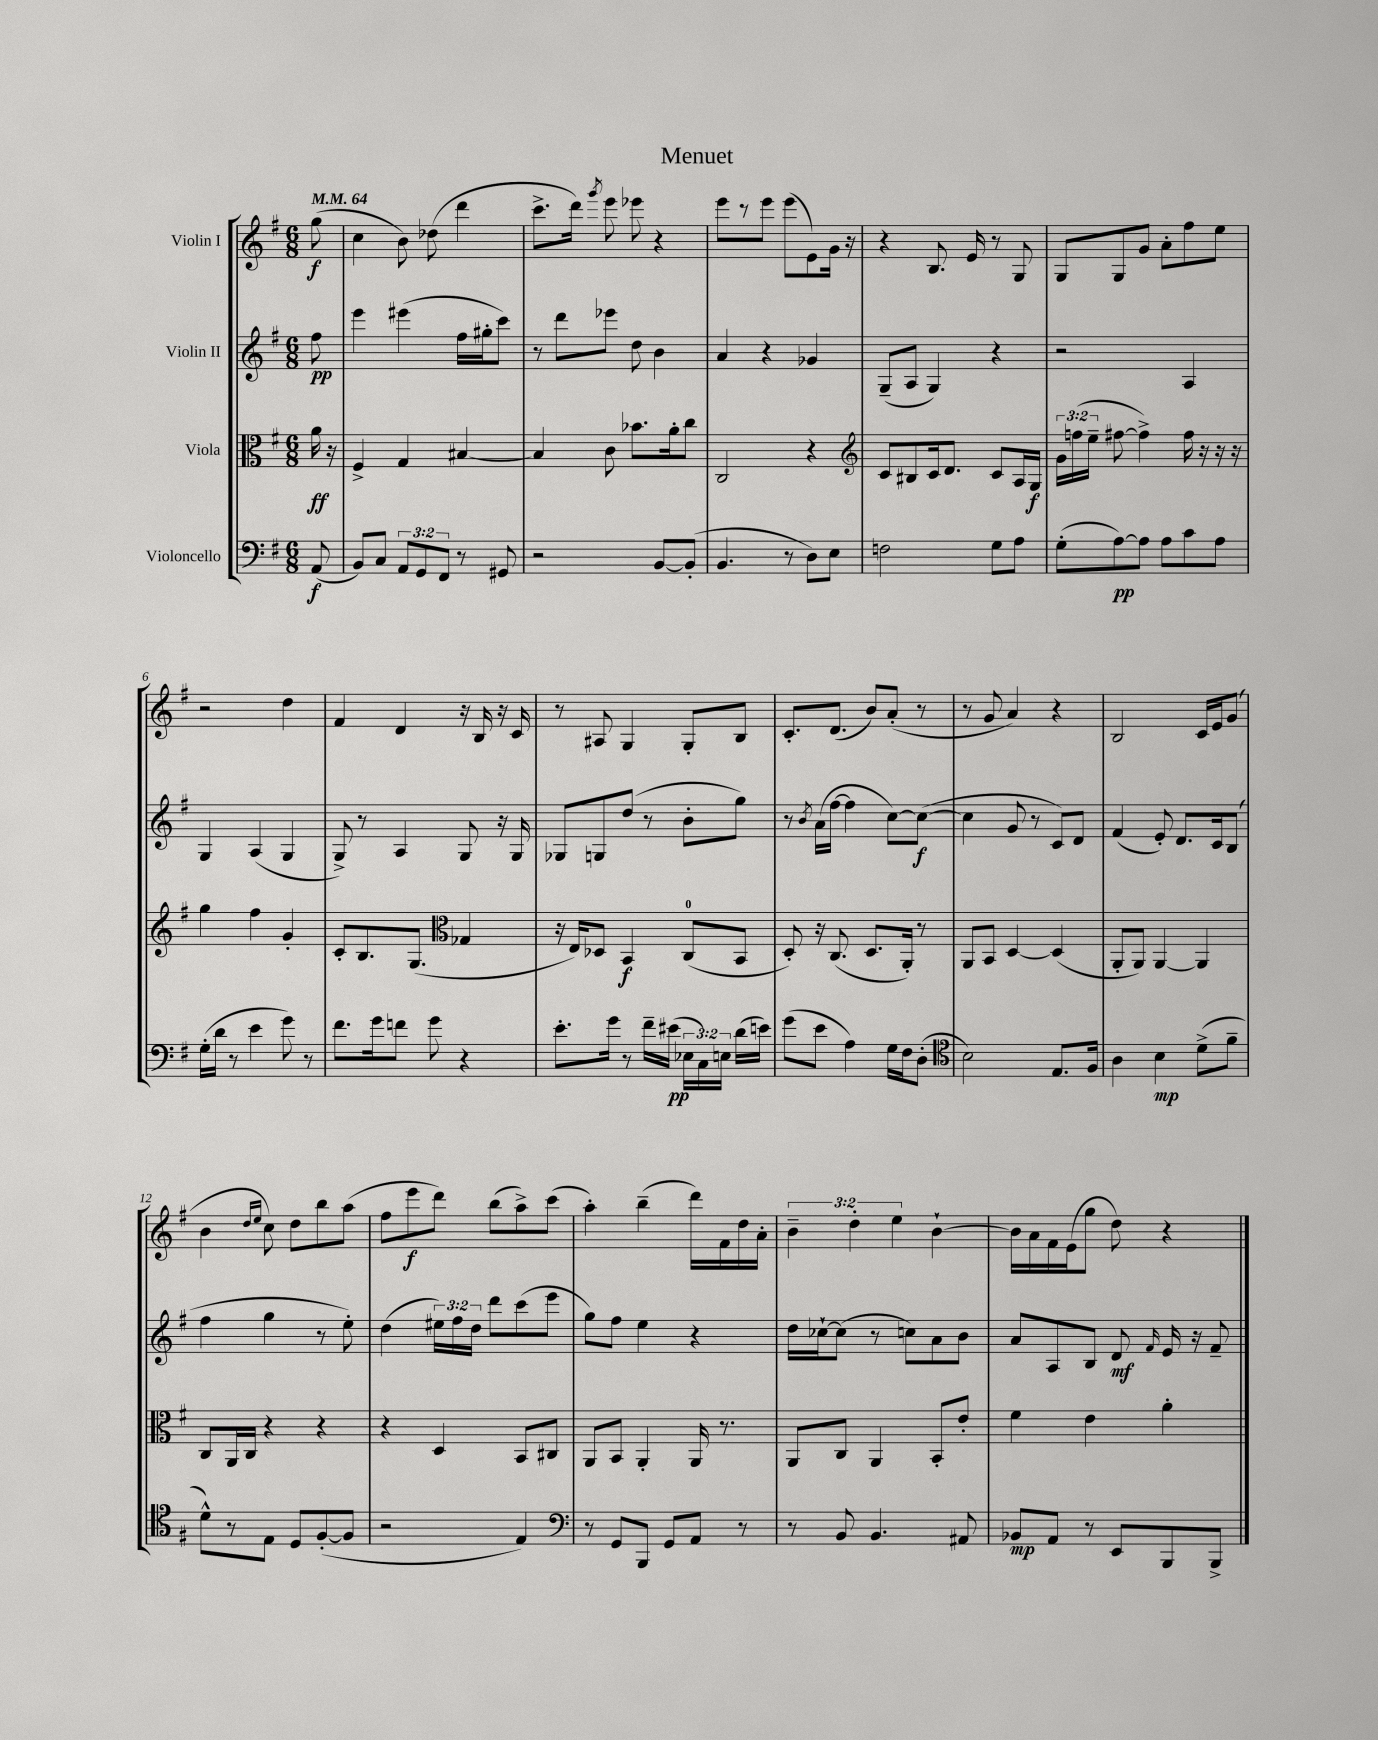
\header { title = "Menuet" }
<<
\new StaffGroup <<
\new Staff = "s0" \with { instrumentName = "Violin I" } {
    \clef treble \key g \major \numericTimeSignature \time 6/8 \override Staff.TupletNumber.text = #tuplet-number::calc-fraction-text \partial 8 \tempo 4 = 64
    \autoBeamOff g''8\f( |
    c''4 b'8) des''8( d'''4 |
    c'''8.[-> d'''16]) \acciaccatura { g'''8 } e'''8 ees'''8 r4 |
    e'''8[ r8 e'''8] e'''8[( e'8) g'16] r16 |
    r4 b8. e'16 r8 g8 |
    g8[ g8 g'8] a'8[-. fis''8 e''8] |
    r2 d''4 |
    fis'4 d'4 r16 b16 r16 c'16 |
    r8 ais8 g4 g8[-. b8] |
    c'8.[-. d'8.]( b'8[) a'8]-.( r8 |
    r8 g'8 a'4) r4 |
    b2 c'16[ e'16 g'8]( |
    b'4 \grace { d''16[ e''16] } c''8) d''8[ b''8 a''8]( |
    fis''8[ e'''8\f d'''8]) b''8[( a''8->) c'''8]( |
    a''4-.) b''4--( d'''16[) fis'16 d''16 a'16]-. |
    \tuplet 3/2 { b'4-- d''4-. e''4 } b'4~-! |
    b'16[ a'16 fis'16 e'16( g''8] d''8) r4 \bar "|." |
}
\new Staff = "s1" \with { instrumentName = "Violin II" } {
    \clef treble \key g \major \numericTimeSignature \time 6/8 \override Staff.TupletNumber.text = #tuplet-number::calc-fraction-text \partial 8
    \autoBeamOff fis''8\pp |
    e'''4 eis'''4( fis''16[ gis''16-. c'''8]) |
    r8 d'''8[ ees'''8] d''8 b'4 |
    a'4 r4 ges'4 |
    g8[--( a8] g4) r4 |
    r2 a4 |
    g4 a4( g4 |
    g8->) r8 a4 g8 r16 g16 |
    ges8[ g8 d''8]( r8 b'8[-. g''8]) |
    r8 \acciaccatura { b'8 } a'16[( fis''16]~ fis''4 c''8[~) c''8]~\f( |
    c''4 g'8 r8 c'8[) d'8] |
    fis'4( e'8-.) d'8.[ c'16 b8]( |
    fis''4 g''4 r8 e''8-.) |
    d''4( \tuplet 3/2 { eis''16[) fis''16 d''16] } d'''8[ c'''8( e'''8] |
    g''8[) fis''8] e''4 r4 |
    d''16[ ces''16~-! ces''8]( r8 c''8[) a'8 b'8] |
    a'8[ a8 b8] d'8\mf \grace { fis'16 } e'16 r16 fis'8-- \bar "|." |
}
\new Staff = "s2" \with { instrumentName = "Viola" } {
    \clef alto \key g \major \numericTimeSignature \time 6/8 \override Staff.TupletNumber.text = #tuplet-number::calc-fraction-text \partial 8
    \autoBeamOff a'16\ff r16 |
    fis4-> g4 bis4~ |
    bis4 c'8 bes'8.[ a'16-. c''8] |
    c2 r4 |
    \clef treble c'8[ bis8 c'16 d'8.] c'8[ a16 g16]\f |
    \tuplet 3/2 { g'16[ f''16( e''16]-- } fis''8~ fis''4->) fis''16 r16 r16 r16 |
    g''4 fis''4 g'4-. |
    c'8[-. b8. g8.]( \clef alto ges4 |
    r16 e16[) des8] b,4\f c8[-0( b,8] |
    d8-.) r16 c8.( d8.[ a,16]-.) r8 |
    a,8[ b,8] d4~ d4( |
    a,8[-. a,8]) a,4~ a,4 |
    c8[ a,16 c16] r4 r4 |
    r4 d4 b,8[ cis8] |
    a,8[ b,8] a,4-. a,16 r8. |
    a,8[ c8] a,4 b,8[-. e'8]-. |
    fis'4 e'4 a'4-. \bar "|." |
}
\new Staff = "s3" \with { instrumentName = "Violoncello" } {
    \clef bass \key g \major \numericTimeSignature \time 6/8 \override Staff.TupletNumber.text = #tuplet-number::calc-fraction-text \partial 8
    \autoBeamOff a,8\f( |
    b,8[) c8] \tuplet 3/2 { a,8[ g,8 fis,8] } r8 gis,8 |
    r2 b,8[~ b,8]-.( |
    b,4. r8 d8[) e8] |
    f2 g8[ a8] |
    g8[-.( a8~\pp) a8] a8[ c'8 a8] |
    g16[-.( d'16] r8 e'4 g'8) r8 |
    fis'8.[ g'16 f'8] g'8 r4 |
    e'8.[-. g'16] r8 fis'16[-- eis'16]\pp( \tuplet 3/2 { ees16[ c16) e16] } d'16[( e'16]) |
    g'8[( e'8] a4) g16[ fis16 d8]-.( |
    \clef tenor b2) e8.[ fis16] |
    a4 b4\mp d'8[->( fis'8]-- |
    d'8[-^) r8 e8] d8[ fis8~-.( fis8] |
    r2 e4) |
    \clef bass r8 g,8[ b,,8] g,8[ a,8] r8 |
    r8 b,8 b,4. ais,8 |
    bes,8[\mp a,8] r8 e,8[ b,,8 b,,8]-> \bar "|." |
}
>>
>>
